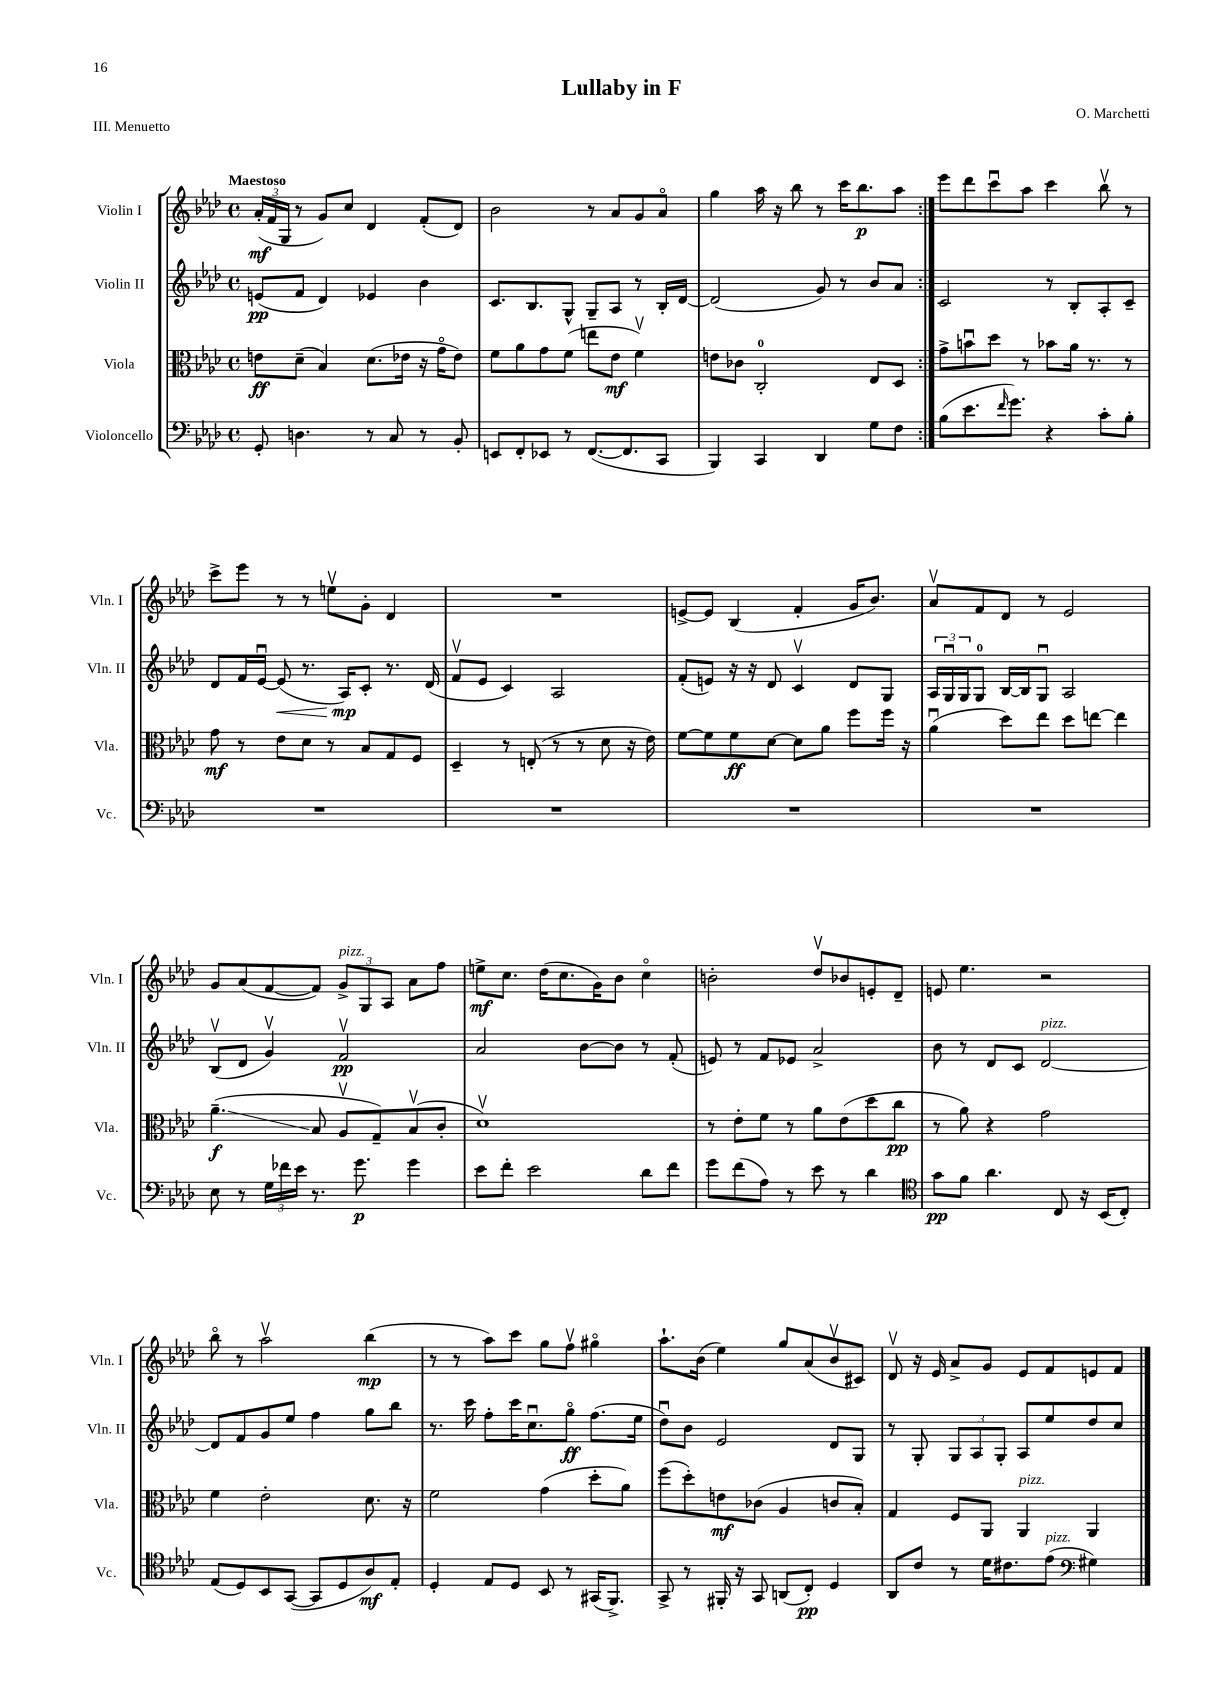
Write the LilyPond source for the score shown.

\header { title = "Lullaby in F" composer = "O. Marchetti" piece = "III. Menuetto" }
<<
\new StaffGroup <<
\new Staff = "s0" \with { instrumentName = "Violin I" shortInstrumentName = "Vln. I" } {
    \clef treble \key aes \major \defaultTimeSignature \time 4/4 \tempo "Maestoso"
    \repeat volta 2 { \tuplet 3/2 { aes'16-.\mf( f'16 g16 } r8 g'8) c''8 des'4 f'8-.( des'8) |
    bes'2 r8 aes'8 g'8 aes'8\flageolet |
    g''4 aes''16 r16 bes''8 r8 c'''16 bes''8.\p aes''8 | }
    ees'''8 des'''8 c'''8\downbow aes''8 c'''4 bes''8\upbow r8 |
    c'''8-> ees'''8 r8 r8 e''8\upbow g'8-. des'4 |
    R1 |
    e'8~-> e'8 bes4( f'4-. g'16 bes'8.) |
    aes'8\upbow f'8 des'8 r8 ees'2 |
    g'8 aes'8( f'8~ f'8) \tuplet 3/2 { g'8->^\markup { \italic "pizz." } g8 aes8 } aes'8 f''8 |
    e''8->\mf c''8. des''16( c''8. g'16) bes'8 c''4\flageolet |
    b'2-. des''8\upbow bes'8 e'8-. des'8-- |
    e'8 ees''4. r2 |
    bes''8\flageolet r8 aes''2\upbow bes''4\mp( |
    r8 r8 aes''8) c'''8 g''8 f''8\upbow gis''4\flageolet |
    aes''8.-! bes'16( ees''4) g''8 aes'8( bes'8\upbow cis'8) |
    des'8\upbow r16 ees'16 aes'8-> g'8 ees'8 f'8 e'8 f'8 \bar "|." |
}
\new Staff = "s1" \with { instrumentName = "Violin II" shortInstrumentName = "Vln. II" } {
    \clef treble \key aes \major \defaultTimeSignature \time 4/4
    \repeat volta 2 { e'8\pp( f'8 des'4) ees'4 bes'4 |
    c'8. bes8. g8-^ g8-- aes8 r8 bes16-. des'16~ |
    des'2( g'8) r8 bes'8 aes'8 | }
    c'2 r8 bes8-. aes8-. c'8-- |
    des'8 f'16 ees'16~\downbow ees'8\<( r8. aes16\mp\!) c'8-. r8. des'16( |
    f'8\upbow ees'8 c'4) aes2 |
    f'8-.( e'8) r16 r16 des'8 c'4\upbow des'8 g8 |
    \tuplet 3/2 { aes16 g16\downbow g16 } g8-0 bes16~ bes16 g8\downbow aes2 |
    bes8\upbow( des'8 g'4\upbow) f'2\upbow\pp |
    aes'2 bes'8~ bes'8 r8 f'8-.( |
    e'8) r8 f'8 ees'8 aes'2-> |
    bes'8 r8 des'8 c'8 des'2~^\markup { \italic "pizz." } |
    des'8 f'8 g'8 ees''8 f''4 g''8 bes''8 |
    r8. c'''16 f''8-. c'''16 c''8.\downbow g''8\flageolet\ff f''8.( ees''16 |
    des''8\downbow) bes'8 ees'2 des'8 g8 |
    r8 g8-. \tuplet 3/2 { g8 aes8 g8-. } aes8 ees''8 des''8 c''8 \bar "|." |
}
\new Staff = "s2" \with { instrumentName = "Viola" shortInstrumentName = "Vla." } {
    \clef alto \key aes \major \defaultTimeSignature \time 4/4
    \repeat volta 2 { e'8\ff des'8--( bes4) des'8.( ees'16 r16 g'16\flageolet ees'8) |
    f'8 aes'8 g'8 f'8( e''8 ees'8\mf f'4\upbow) |
    e'8 ces'8 c2-0-. ees8 des8 | }
    g'8-> b'8\downbow des''8 r8 bes'8 aes'16 r8. r8 |
    g'8\mf r8 ees'8 des'8 r8 bes8 g8 f8 |
    des4-- r8 e8-.( r8 r8 des'8 r16 ees'16) |
    f'8~ f'8 f'8\ff des'8~ des'8 aes'8 f''8 f''16 r16 |
    aes'4\downbow( des''8) ees''8 des''8 e''8~ e''4 |
    aes'4.--\glissando\f( bes8 aes8\upbow g8--) bes8\upbow( c'8-. |
    des'1\upbow) |
    r8 ees'8-. f'8 r8 aes'8 ees'8( des''8 c''8\pp |
    r8 aes'8) r4 g'2 |
    f'4 ees'2-. des'8. r16 |
    f'2 g'4( des''8-. aes'8) |
    f''8( des''8-.) e'8\mf ces'8( aes4 c'8 bes8-.) |
    g4 f8 aes,8 aes,4^\markup { \italic "pizz." } aes,4 \bar "|." |
}
\new Staff = "s3" \with { instrumentName = "Violoncello" shortInstrumentName = "Vc." } {
    \clef bass \key aes \major \defaultTimeSignature \time 4/4
    \repeat volta 2 { g,8-. d4. r8 c8 r8 bes,8-. |
    e,8 f,8-. ees,8 r8 f,8.~( f,8. c,8 |
    bes,,4) c,4 des,4 g8 f8 | }
    bes8( ees'8. \grace { f'16 } g'8.) r4 c'8-. bes8-. |
    R1 |
    R1 |
    R1 |
    R1 |
    ees8 r8 \tuplet 3/2 { g16 fes'16 ees'16 } r8. g'8.\p g'4 |
    ees'8 f'8-. ees'2 des'8 f'8 |
    g'8 f'8( aes8) r8 ees'8 r8 des'4 |
    \clef tenor g'8\pp f'8 aes'4. c8 r16 bes,16( c8-.) |
    ees8( des8) bes,8 g,8~( g,8 des8 aes8\mf) ees8-. |
    des4-. ees8 des8 bes,8 r8 gis,16( f,8.->) |
    g,8-> r8 fis,16-. r16 g,8 a,8( c8-.\pp) des4 |
    aes,8 c'8 r8 des'16 cis'8. ees'8^\markup { \italic "pizz." }( \clef bass gis4) \bar "|." |
}
>>
>>
\layout { \context { \Score \remove "Bar_number_engraver" } }
